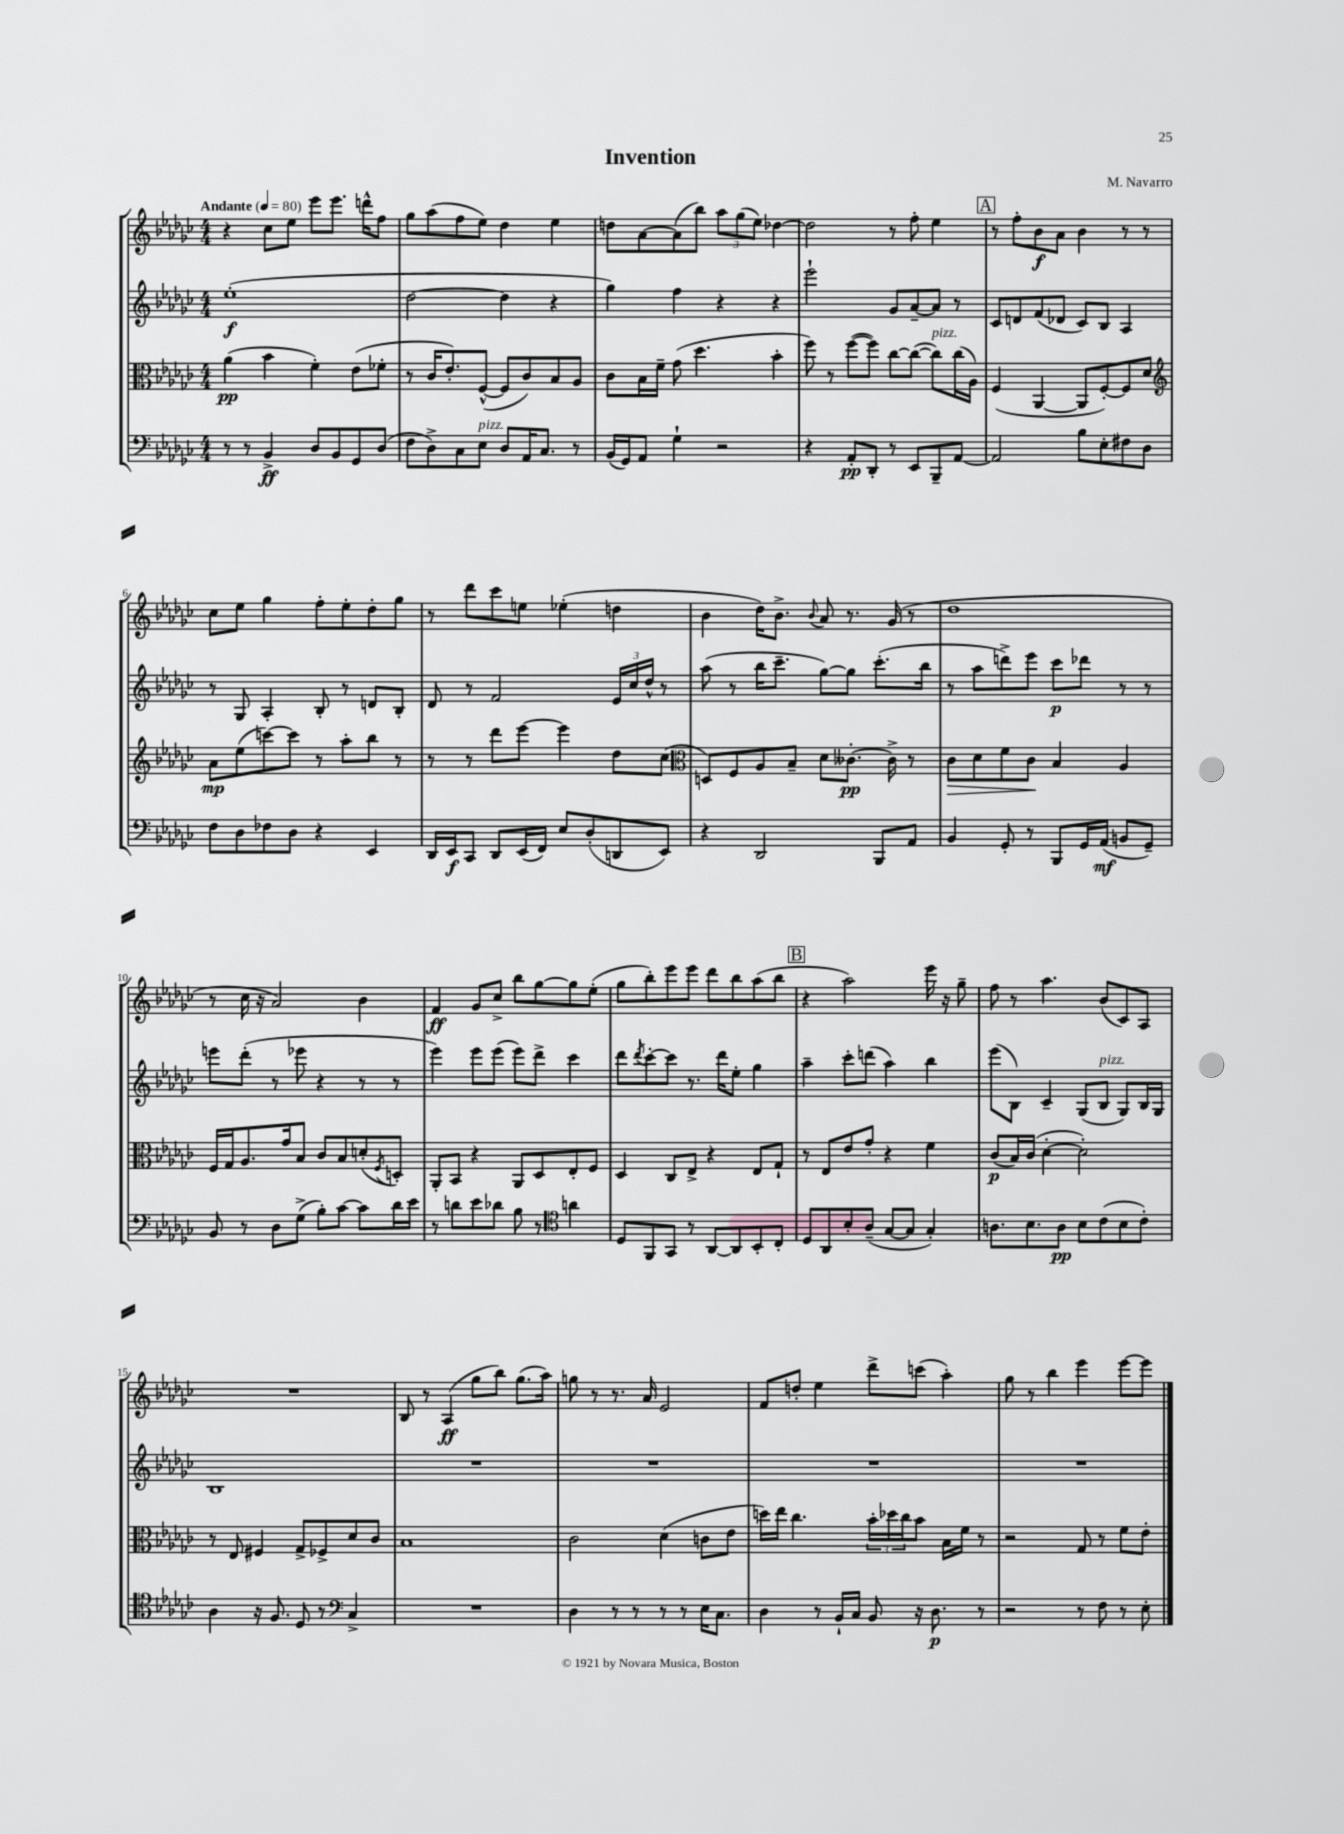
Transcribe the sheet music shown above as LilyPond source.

\header { title = "Invention" composer = "M. Navarro" }
<<
\new StaffGroup <<
\new Staff = "s0" {
    \clef treble \key ges \major \numericTimeSignature \time 4/4 \tempo "Andante" 4 = 80
    r4 ces''8 ees''8 ees'''8 ees'''8. d'''16-^ f''8 |
    ges''8 aes''8( f''8 ees''8) des''4 ees''4 |
    d''8 aes'8~ aes'8( bes''8) \tuplet 3/2 { aes''8 ges''8( ees''8) } des''4~ |
    des''2 r8 f''8-. ees''4 |
    \mark \markup { \box "A" } r8 f''8-. bes'8\f aes'8 bes'4 r8 r8 |
    ces''8 ees''8 ges''4 f''8-. ees''8-. des''8-. ges''8 |
    r8 des'''8 ces'''8 e''8 ees''4-.( d''4 |
    bes'4 des''16) bes'8.-> \appoggiatura { bes'8 } aes'8 r8. ges'16( r8 |
    des''1 |
    r8 ces''16 r16 aes'2) bes'4 |
    f'4\ff ges'8 ces''8-> bes''8 ges''8~ ges''8 ees''8-.( |
    ges''8 bes''8-.) ees'''8 ees'''8 des'''8 bes''8 aes''8( bes''8 |
    \mark \markup { \box "B" } r4 aes''2) ees'''16 r16 ges''8-- |
    f''8 r8 aes''4. bes'8( ces'8) aes8 |
    R1 |
    bes8 r8 aes4\ff( ges''8 bes''8) ges''8.( aes''16) |
    g''8 r8 r8. aes'16 ees'2 |
    f'8 d''8-. ees''4 des'''8-> c'''8( aes''4-.) |
    ges''8 r8 bes''4 ees'''4 ees'''8~ ees'''8 \bar "|." |
}
\new Staff = "s1" {
    \clef treble \key ges \major \numericTimeSignature \time 4/4
    ees''1-.\f( |
    des''2~ des''4 r4 |
    ges''4) f''4 r4 r4 |
    ees'''2-! ges'8 aes'8~-- aes'8 r8 |
    \mark \markup { \box "A" } ces'8 d'8 f'8( des'8 ces'8) bes8 aes4 |
    r8 ges8 aes4-. bes8-. r8 d'8 bes8-. |
    des'8 r8 f'2 \tuplet 3/2 { ees'16 ces''16 des''16-^ } r8 |
    aes''8( r8 bes''16 ces'''8.-- ges''8~) ges''8 ces'''8.-.( bes''16 |
    r8 aes''8 d'''8->) ees'''8 ces'''8\p des'''8 r8 r8 |
    e'''8 des'''8-.( r8 ees'''8 r4 r8 r8 |
    ees'''4) ees'''8 ees'''8( ees'''8) des'''8-> ces'''4 |
    des'''8 \acciaccatura { des'''8 } ces'''8~-. ces'''8 r8. des'''16 ees''8-. ges''4 |
    \mark \markup { \box "B" } aes''4-- ces'''8-. d'''8( aes''4) bes''4 |
    ees'''8( bes8) ces'4-- ges8( bes8^\markup { \italic "pizz." } ges8) bes16 ges16 |
    bes1 |
    R1 |
    R1 |
    R1 |
    R1 \bar "|." |
}
\new Staff = "s2" {
    \clef alto \key ges \major \numericTimeSignature \time 4/4
    aes'4\pp( bes'4 f'4-.) ees'8( fes'8-. |
    r8 ces'16 ees'8.-.) f8~-^( f8 ces'8) bes8 aes8 |
    ces'8 bes16 f'16-- ges'8( des''4. bes'4-. |
    f''8) r8 f''8~( f''8) ces''8~ ces''8~( ces''8^\markup { \italic "pizz." }) ces''16( aes16) |
    \mark \markup { \box "A" } f4( aes,4~ aes,8 f8~-.) f8 des'8 |
    \clef treble aes'8\mp ees''8( c'''8~) c'''8 r8 aes''8-. bes''8 r8 |
    r8 r8 des'''8 ees'''8~ ees'''4 des''8 ces''8( |
    \clef alto d8) f8 aes8 bes8-- des'8 ceses'8.~-.\pp ceses'16-> r8 |
    ces'8\> des'8 f'8 ces'8\! bes4 aes4 |
    f16 ges16 aes8. ges'16 bes8 ces'8 bes8 d'8-.( \acciaccatura { f8 } d8-.) |
    aes,8-. bes,8 r4 aes,8 des8 ees8-. f8 |
    des4 ces8 ees8-> r4 ees8 ges8-! |
    \mark \markup { \box "B" } r8 ees8 ees'8 ges'8-. r4 f'4 |
    ces'8\p( bes16) ces'16( des'4~-. des'2-.) |
    r8 ees8 fis4 ges8-> fes8-> des'8 ces'8 |
    bes1 |
    ces'2 des'4( c'8 ees'8 |
    d''16) ees''16 ces''4. \tuplet 3/2 { bes'16-. des''16 ces''16 } bes'8 bes16 f'16 r8 |
    r2 ges8 r8 f'8 ees'8-. \bar "|." |
}
\new Staff = "s3" {
    \clef bass \key ges \major \numericTimeSignature \time 4/4
    r8 r8 bes,4->\ff des8 bes,8 ges,8 des8( |
    f8 des8->) ces8 ees8^\markup { \italic "pizz." } des8 aes,16 ces8. r8 |
    bes,16( ges,16) aes,8 ges4-! r2 |
    r4 aes,8-.\pp des,8-. r8 ees,8 bes,,8-- aes,8~ |
    \mark \markup { \box "A" } aes,2 bes8 ees8-. fis8 des8 |
    f8 des8 fes8 des8 r4 ees,4 |
    des,16 ees,16\f ces,8 des,8 ees,16( f,16) ees8 des8-.( d,8 ees,8) |
    r4 des,2 bes,,8 aes,8 |
    bes,4 ges,8-. r8 bes,,8 ges,16 aes,16\mf( b,8 ges,8--) |
    bes,8 r8 des8 ges8->( bes8-.) ces'8~ ces'8 des'16 ees'16 |
    r8 d'8 ees'8 des'8 bes8 r8 \clef tenor a'4 |
    des8 f,8 ges,8 r8 aes,8~ aes,8 bes,8-. ces8-. |
    \mark \markup { \box "B" } des8 aes,8 bes8-. aes8--( ges8~ ges8 ges4-.) |
    a8. bes8. a8\pp bes8 ces'8( bes8 ces'8-.) |
    aes4 r16 f8. des8 r8 \clef bass ces4-> |
    R1 |
    des4 r8 r8 r8 r8 ees16 ces8. |
    des4 r8 bes,16-! ces16 bes,8 r16 des8.\p r8 |
    r2 r8 f8 r8 ees8-. \bar "|." |
}
>>
>>
